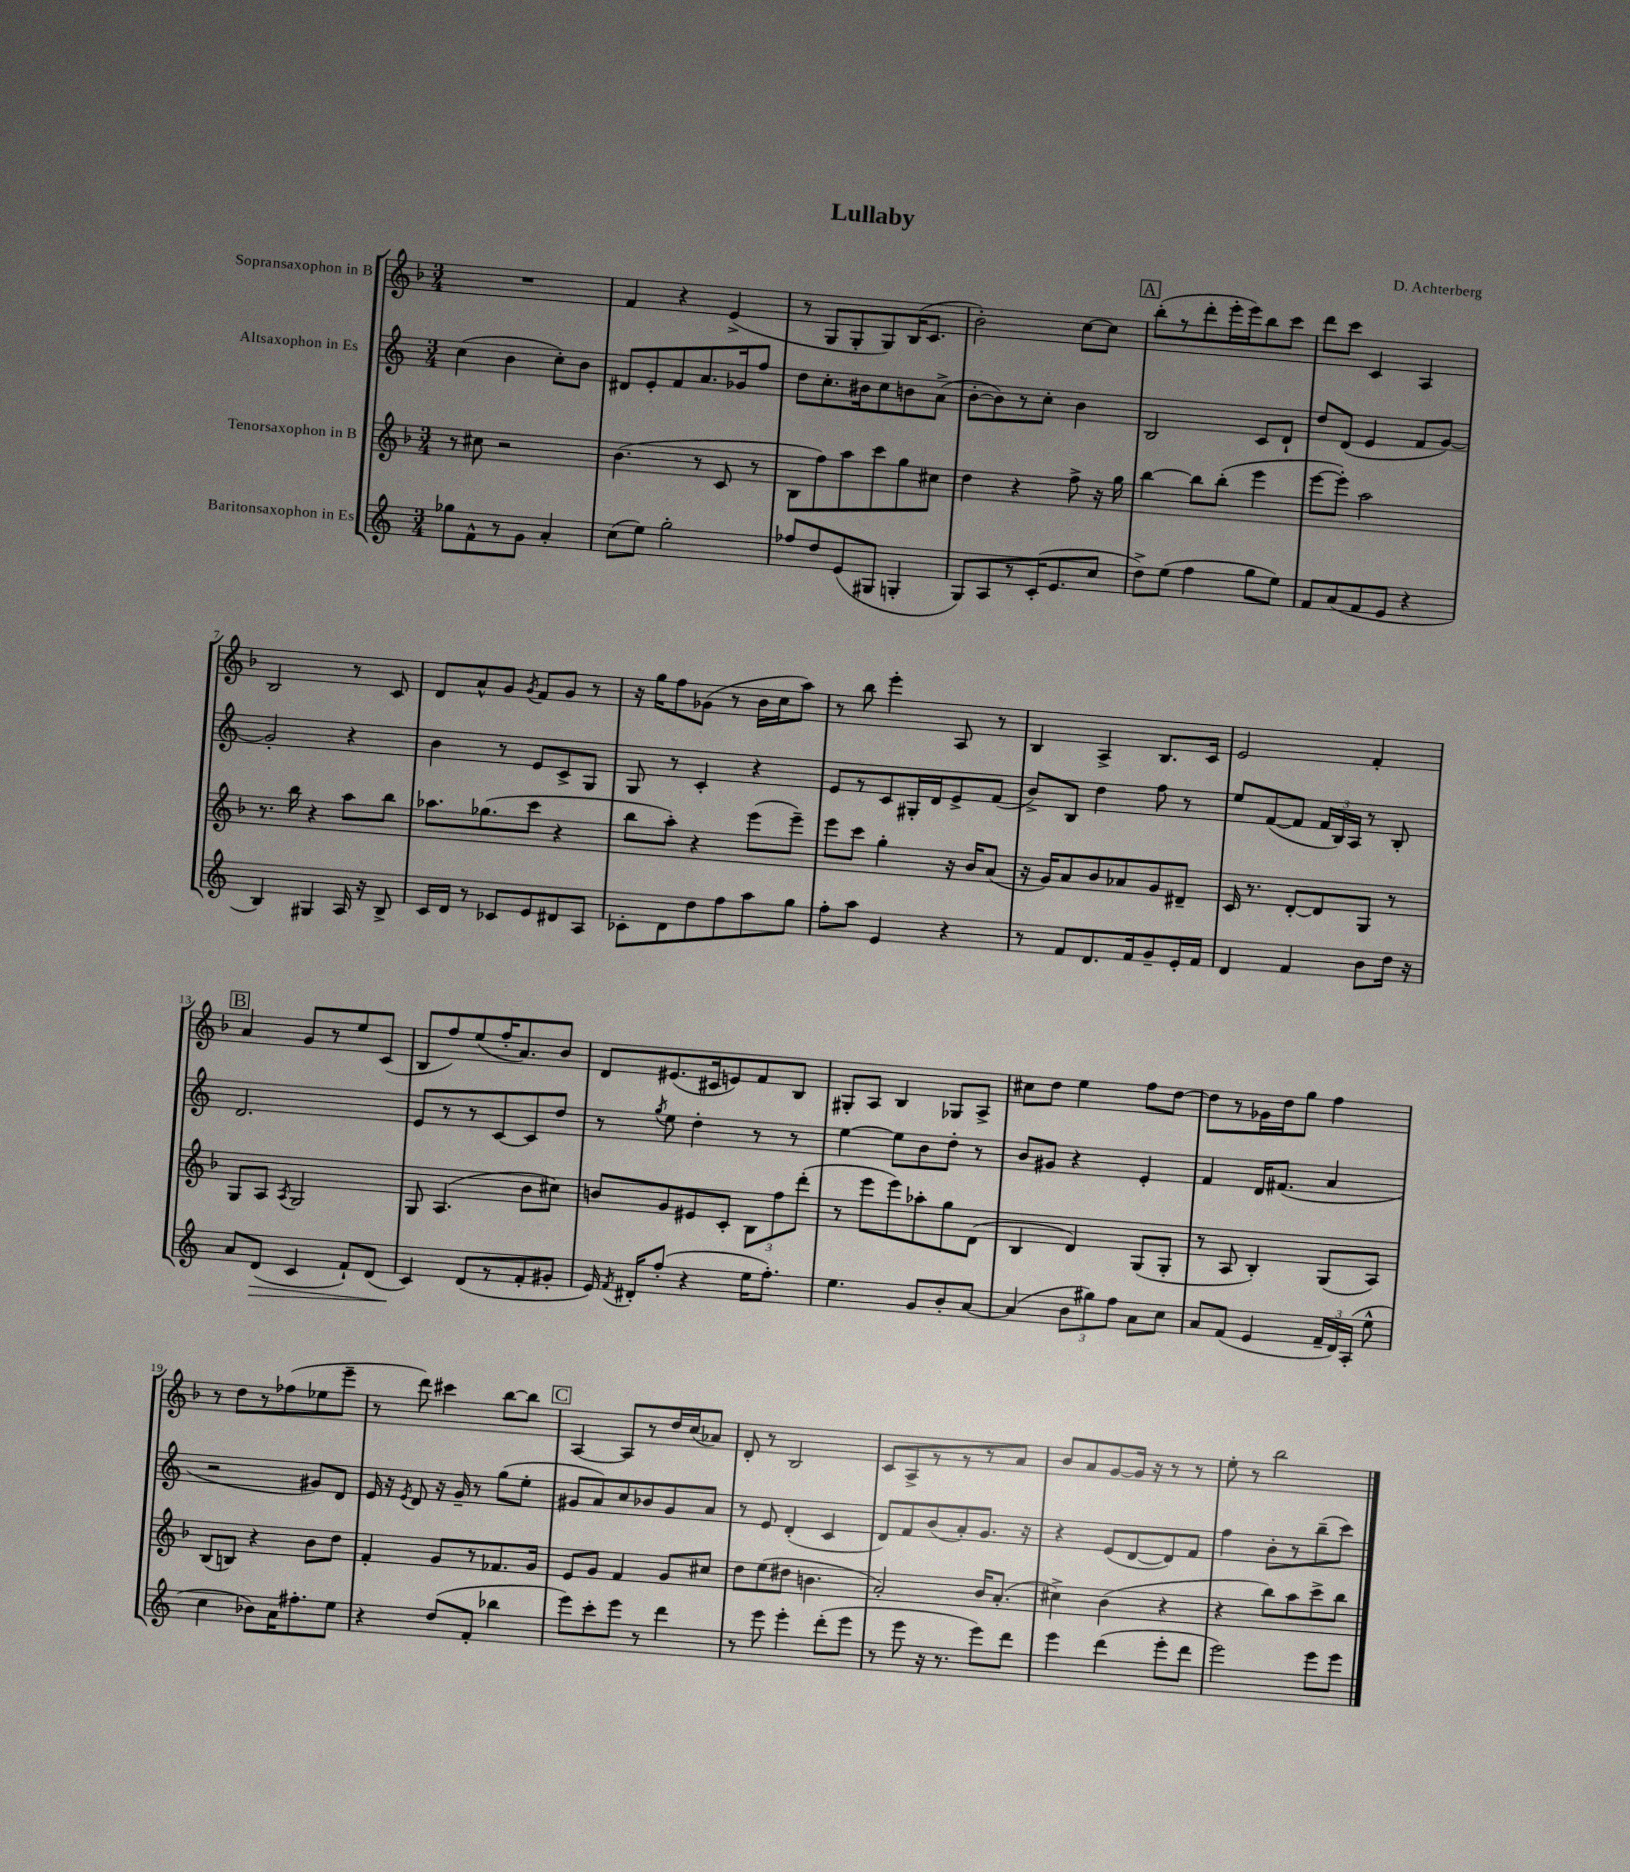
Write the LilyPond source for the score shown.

\header { title = "Lullaby" composer = "D. Achterberg" }
<<
\new StaffGroup <<
\new Staff = "s0" \with { instrumentName = "Sopransaxophon in B" } {
    \clef treble \key f \major \numericTimeSignature \time 3/4
    \autoBeamOff R2. |
    f'4 r4 e'4->( |
    r8 g8[ g8-. g8) bes16( c'8.] |
    bes'2-.) c''8[~ c''8] |
    \mark \markup { \box "A" } bes''8[-.( r8 d'''8-. e'''16-. e'''16) bes''8 c'''8] |
    d'''8[ c'''8] c'4 a4 |
    bes2 r8 c'8 |
    d'8[ a'8-^ g'8] \acciaccatura { g'8 } f'8[ g'8] r8 |
    r16 g''16[ f''8 ges'8]( r8 bes'16[ c''16 a''8]) |
    r8 bes''8 e'''4-. a8 r8 |
    bes4 a4-> bes8.[ c'16] |
    e'2 f'4-. |
    \mark \markup { \box "B" } a'4 g'8[ r8 e''8 c'8]( |
    bes8[ f''8) e''8( f''16-. a'8.) bes'8] |
    d'8[ eis'8.( cis'16 e'8) f'8 bes8] |
    gis8[-. a8] bes4 ges8[ a8]-> |
    cis''8[ d''8] e''4 f''8[ d''8]~ |
    d''8[ r8 ges'16 d''16 g''8] f''4 |
    r8 d''8[ r8 fes''8( ees''8 e'''8]-- |
    r8 d'''8) cis'''4 bes''8[~ bes''8] |
    \mark \markup { \box "C" } a4~ a8[ r8 d''16 c''16( aes'8]) |
    d'8-. r8 bes2 |
    c'8[ a8-> r8 r8 r8 a'8] |
    bes'8[ a'8 g'8~ g'16] r16 r8 r8 |
    e''8-. r8 bes''2 \bar "|." |
}
\new Staff = "s1" \with { instrumentName = "Altsaxophon in Es" } {
    \clef treble \key c \major \numericTimeSignature \time 3/4
    \autoBeamOff c''4( b'4 c''8[-.) b'8] |
    dis'8[ e'8-. f'8 a'8. ges'16 f''8] |
    d''8[ c''8.-. bis'16 c''8 b'8 a'8]->( |
    b'8[~-. b'8) r8 c''8]-. b'4 |
    \mark \markup { \box "A" } b2 c'8[ d'8]-! |
    d''8[ d'8]( e'4 f'8[ g'8]~) |
    g'2-. r4 |
    b'4 r8 e'8[ c'8-> g8] |
    g8 r8 c'4-. r4 |
    e'8[ r8 c'8 gis16-. d'16 e'8-> f'8]( |
    b'8[->) b8] d''4 f''8 r8 |
    e''8[ f'8~( f'8] \tuplet 3/2 { f'16[ b16) a16] } r8 b8-. |
    \mark \markup { \box "B" } d'2. |
    e'8[ r8 r8 c'8~ c'8 d''8] |
    r8 \acciaccatura { g''8 } e''8 d''4-. r8 r8 |
    e''4~ e''8[ b'8 d''8]-. r8 |
    b'8[ gis'8] r4 e'4-. |
    f'4 d'16[ fis'8.]( a'4 |
    r2 gis'8[) d'8] |
    e'16 r16 \acciaccatura { e'8 } d'8 r16 g'16-- r8 g''8[( e''8]-. |
    \mark \markup { \box "C" } gis'8[ a'8) c''8 bes'8 gis'8 a'8] |
    r8 e'8 d'4-.( c'4 |
    d'8[) f'8 b'8( a'8-.) g'8.] r16 |
    r4 e'8[( d'8~ d'8) f'8] |
    f''4 b'8[-. r8 b''8--( c'''8]) \bar "|." |
}
\new Staff = "s2" \with { instrumentName = "Tenorsaxophon in B" } {
    \clef treble \key f \major \numericTimeSignature \time 3/4
    \autoBeamOff r8 cis''8 r2 |
    bes'4.( r8 c'8 r8 |
    bes8[ f''8) a''8 c'''8 g''8 cis''8] |
    d''4 r4 f''8-> r16 g''16 |
    \mark \markup { \box "A" } bes''4~ bes''8[ bes''8]-.( e'''4 |
    e'''8[~ e'''8]-.) a''2 |
    r8. bes''16 r4 a''8[ bes''8] |
    aes''8.[ ges''8.( c'''8] r4 |
    bes''8[ a''8]-.) r4 e'''8[( e'''8]--) |
    e'''8[ c'''8] g''4-. r16 bes'16[ a'8]( |
    r16 g'16[) a'8 bes'8 aes'8 g'8 dis'8]-- |
    c'16 r8. d'8[~-. d'8 g8] r8 |
    \mark \markup { \box "B" } g8[ a8] \acciaccatura { a8 } g2 |
    g8 a4.( bes'8[ cis''8]) |
    b'8[ g'8 eis'8 c'8]-. \tuplet 3/2 { bes8[ f''8 d'''8]-.( } |
    r8 e'''8[ e'''8) aes''8-. g''8 d'8]( |
    bes4 d'4) g8[( g8]-. |
    r8 a8 bes4-.) g8[( a8]) |
    bes8[( b8]) r4 bes'8[ d''8] |
    f'4-. g'8[ r8 fes'8. g'16] |
    \mark \markup { \box "C" } e'8[ g'8] f'4 g'8[ cis''8] |
    d''8[ e''8( dis''8] b'4. |
    a'2-.) bes'16[ a'8.]-.( |
    cis''4->) bes'4( r4 |
    r4 bes''8[) a''8 c'''8-> bes''8] \bar "|." |
}
\new Staff = "s3" \with { instrumentName = "Baritonsaxophon in Es" } {
    \clef treble \key c \major \numericTimeSignature \time 3/4
    \autoBeamOff ges''8[ f'8-^ r8 g'8] a'4-. |
    c''8[( e''8]) g''2-. |
    fes''8[ d''8 e'8( gis8] g4-. |
    g8[) a8 r8 c'16-.( e'8. c''8] |
    \mark \markup { \box "A" } d''8[->) e''8]( f''4 g''8[ e''8]) |
    f'8[ a'8( f'8 e'8] r4 |
    b4) gis4 a16 r16 b8-> |
    c'16[ d'16] r8 ces'8[ e'8 dis'8 a8] |
    ces'8[-. d'8 d''8 f''8 a''8 g''8] |
    f''8[-. a''8] e'4 r4 |
    r8 f'8[ d'8. f'16 g'8-- e'16-. f'16] |
    d'4 f'4 b'8[ d''16] r16 |
    \mark \markup { \box "B" } a'8[ d'8]\>( c'4 f'8[-!) d'8]( |
    c'4\!) d'8[( r8 f'8-. gis'8]-. |
    e'16) \acciaccatura { f'8 } dis'16[-. f''8]-.( r4 e''16[ f''8.]-.) |
    e''4. g'8[ b'8-. a'8]~ |
    a'4( \tuplet 3/2 { b'8[ gis''8) f''8] } a'8[ c''8] |
    a'8[ f'8]( e'4 \tuplet 3/2 { f'16[-- d'16) a16]-.( } e''8-^ |
    c''4 bes'8[) a'16 fis''8.-. e''8] |
    r4 d''8[( f'8]-. bes''4 |
    \mark \markup { \box "C" } e'''8[) c'''8-. e'''8] r8 d'''4 |
    r8 e'''8 e'''4-. d'''8[-.( e'''8] |
    r8 e'''8 r16 r8. e'''8[) d'''8] |
    e'''4 d'''4( e'''8[-. d'''8] |
    e'''2) e'''8[ e'''8] \bar "|." |
}
>>
>>
